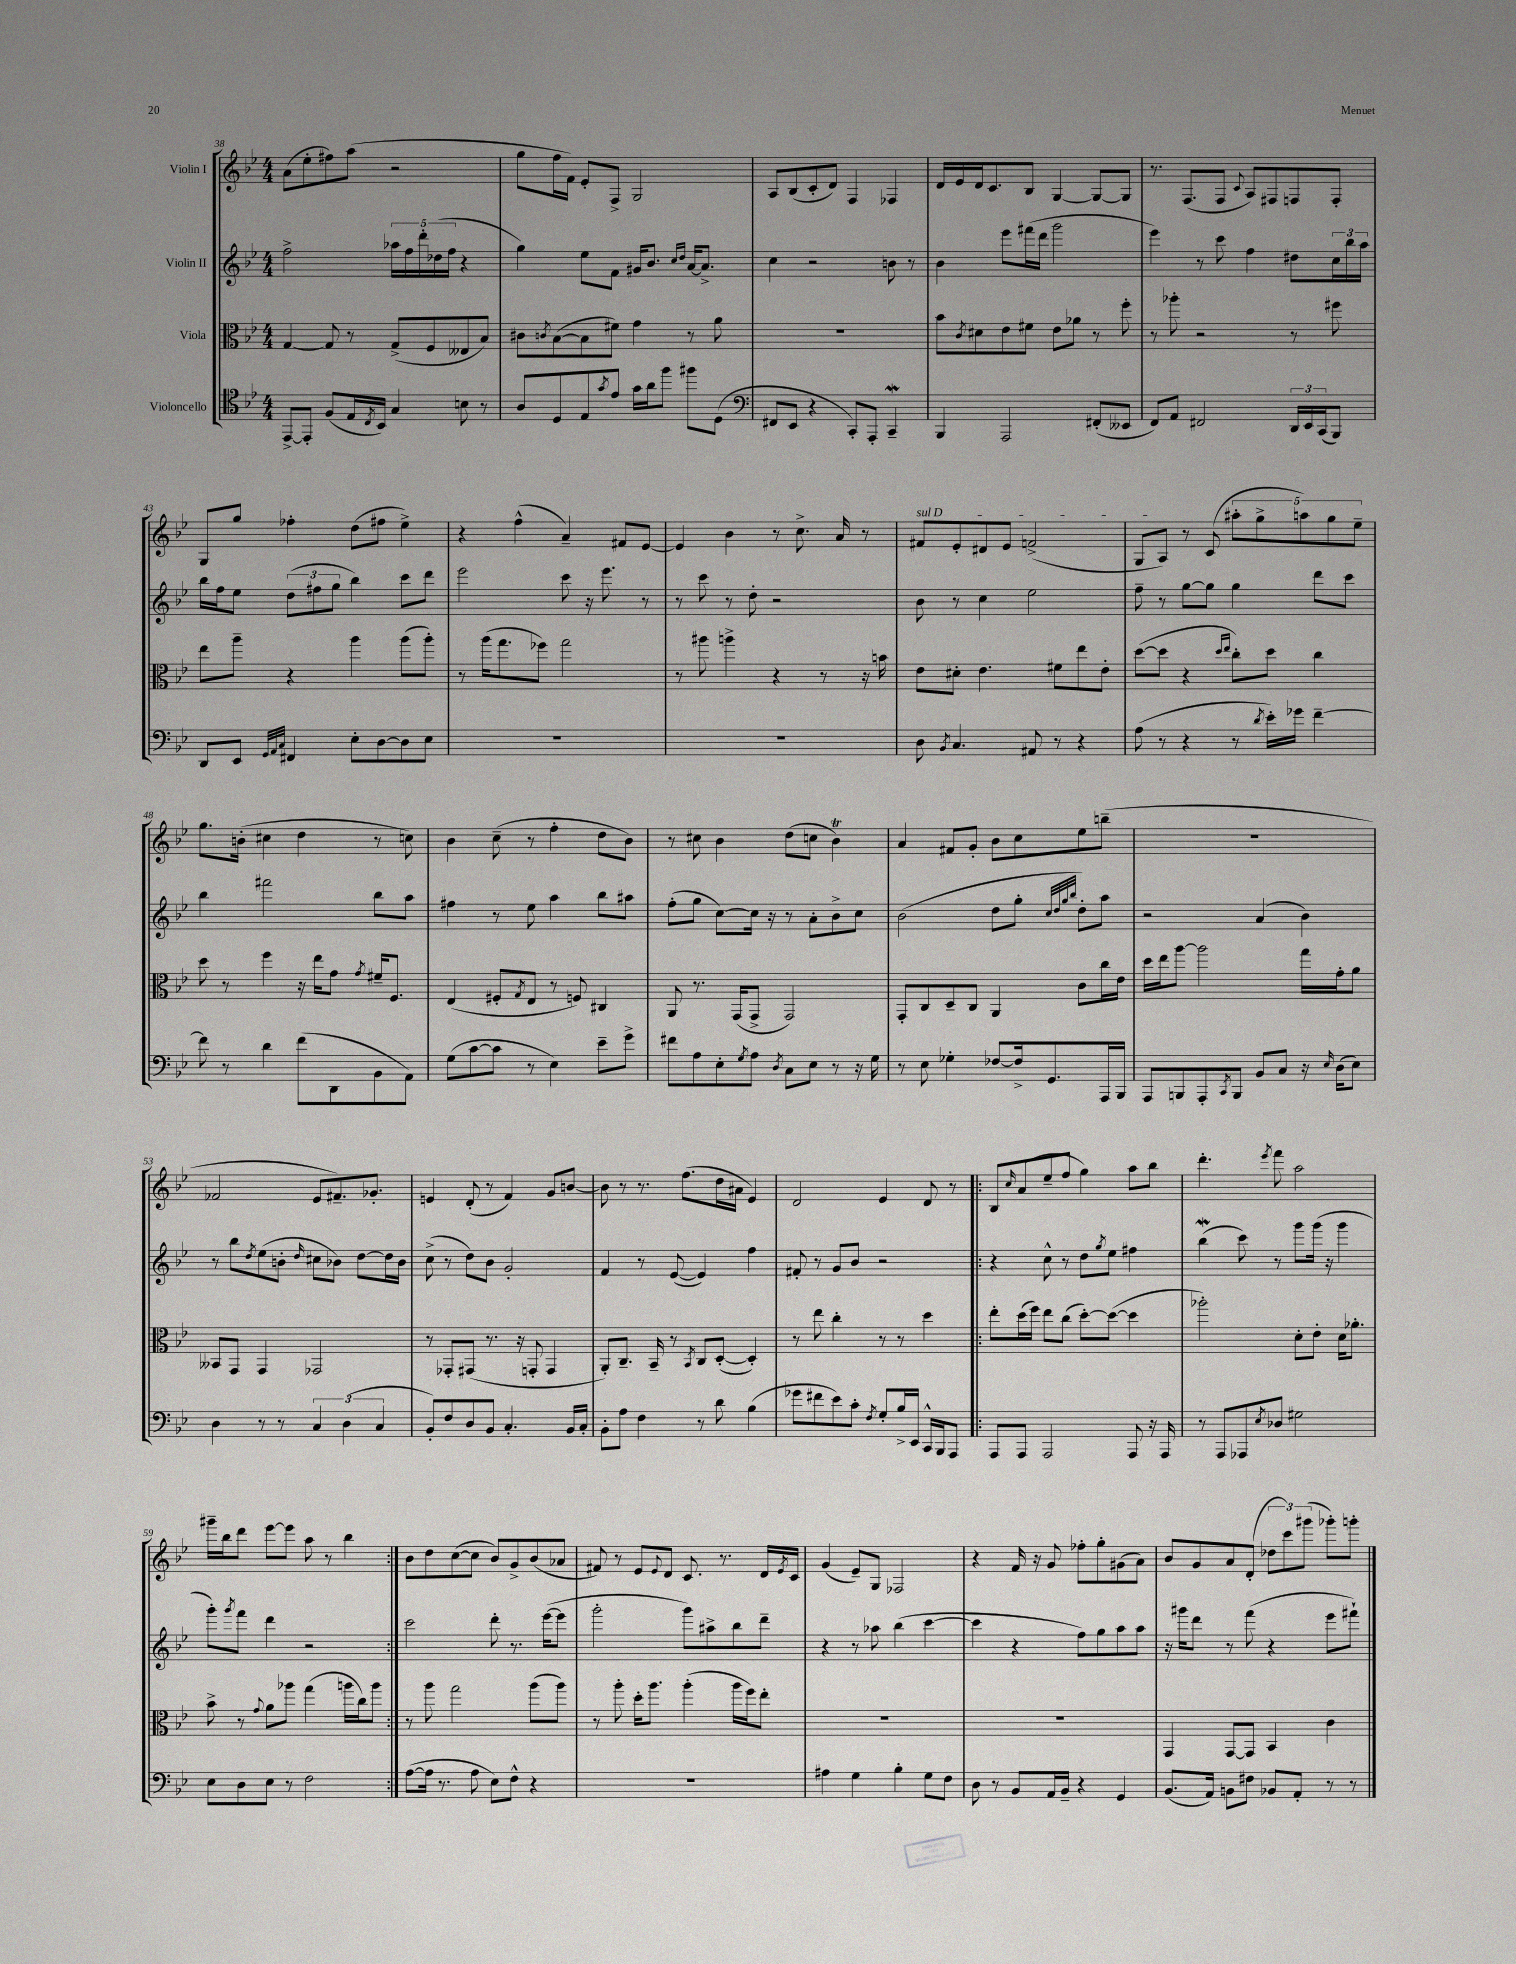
<<
\new StaffGroup <<
\new Staff = "s0" \with { instrumentName = "Violin I" } {
    \clef treble \key bes \major \numericTimeSignature \time 4/4
    a'8( ees''8-. fis''8) a''8( r2 |
    g''8 f''16 f'16) ees'8-. f8-> g2 |
    a8 bes8( c'8-. d'8) f4 fes4 |
    d'16 ees'16 d'16 c'8. bes8 g4~ g8~ g8 |
    r8. f8.( f8 \appoggiatura { c'8 } a8) fis8 f8 f8-. |
    g8 g''8 fes''4-. d''8( fis''8 ees''4->) |
    r4 f''4-^( a'4--) fis'8 ees'8~ |
    ees'4 bes'4 r8 c''8.-> a'16 r8 |
    \once \override TextSpanner.bound-details.left.text = \markup { \italic "sul D" } fis'8\startTextSpan ees'8-. dis'8 ees'8 f'2->( |
    g8 a8\stopTextSpan) r8 c'8( \tuplet 5/4 { ais''8-. g''8-> a''8) g''8 ees''8-- } |
    g''8. b'16-.( cis''4 d''4 r8 c''8) |
    bes'4 c''8--( r8 f''4-. d''8 bes'8) |
    r8 cis''8 bes'4 d''8( c''8 bes'4\trill) |
    a'4 fis'8 g'8-. bes'8 c''8 ees''8 b''8--( |
    R1 |
    fes'2 ees'8 fis'8.--) ges'8.-. |
    e'4 d'8-.( r8 f'4) g'8 b'8~ |
    b'8 r8 r8. f''8.( d''16 ais'16 ees'4) |
    d'2 ees'4 d'8 r8 |
    \repeat volta 2 { bes8 \grace { c''16 } a'8( ees''8-- f''8 g''4) a''8 bes''8 |
    d'''4.-. \acciaccatura { ees'''8 } f'''8 a''2 |
    gis'''16-- bes''16 d'''8 ees'''8~ ees'''8 a''8 r8 bes''4 | }
    bes'8 d''8 c''8~( c''8 bes'8) g'8-> bes'8( aes'8 |
    fis'8) r8 ees'8 \appoggiatura { ees'8 } d'8 c'8. r8. d'16 \acciaccatura { ees'8 } c'16 |
    g'4( ees'8--) g8 fes2 |
    r4 f'16 r16 g'8 fes''8-. g''8-. gis'8( a'8) |
    bes'8 g'8 a'8 d'8-.( \tuplet 3/2 { des''8 c'''8) gis'''8( } ges'''8-.) g'''8-. \bar "|." |
}
\new Staff = "s1" \with { instrumentName = "Violin II" } {
    \clef treble \key bes \major \numericTimeSignature \time 4/4
    f''2-> \tuplet 5/4 { aes''16 f''16 d'''16-. des''16( f''16 } r4 |
    g''4) ees''8 f'8 gis'16 bes'8. \grace { c''16 d''16 } a'16~ a'8.-> |
    c''4 r2 b'8 r8 |
    bes'4 ees'''8 fis'''16( d'''16 g'''2 |
    ees'''4) r8 c'''8 f''4 dis''8 \tuplet 3/2 { c''16 bes''16 a''16 } |
    bes''16 f''16 ees''8 \tuplet 3/2 { d''8( fis''8 g''8 } bes''4) c'''8 d'''8 |
    ees'''2 c'''8 r16 ees'''8. r8 |
    r8 c'''8 r8 d''8-. r2 |
    bes'8 r8 c''4 ees''2 |
    f''8-- r8 g''8~ g''8 g''4 d'''8 c'''8 |
    bes''4 fis'''2 bes''8 a''8 |
    fis''4 r8 ees''8 a''4 bes''8 ais''8 |
    f''8-.( g''8 c''8~) c''16 r16 r8 a'8-. bes'8-> c''8 |
    bes'2( d''8 g''8-. \grace { c''32 d''32 g''32 bes''32 } d''8-.) a''8 |
    r2 a'4( bes'4) |
    r8 bes''8 \acciaccatura { d''8 } ees''8( b'8-. \grace { d''16 } cis''8 bes'8) d''8~ d''16 bes'16 |
    c''8->( r8 d''8) bes'8 g'2-. |
    f'4 r8 ees'8~( ees'4) f''4 |
    fis'8-. r8 g'8 bes'8 r2 |
    \repeat volta 2 { r4 c''8-^ r8 d''8 \acciaccatura { g''8 } ees''8 fis''4 |
    bes''4\mordent( c'''8) r8 g'''8 g'''16( r16 g'''4 |
    g'''8-.) \acciaccatura { g'''8 } f'''8 d'''4 r2 | }
    c'''2 d'''8-. r8. ees'''16~( ees'''8 |
    g'''2-. g'''8) ais''8-> bes''8 d'''8-- |
    r4 r8 aes''8 bes''4( c'''4~ |
    c'''4 r4 f''8) g''8 a''8 a''8 |
    r16 gis'''16 d'''8 r8 f'''8( r4 ees'''8 fis'''8-!) \bar "|." |
}
\new Staff = "s2" \with { instrumentName = "Viola" } {
    \clef alto \key bes \major \numericTimeSignature \time 4/4
    g4~ g8 r8 g8->( f8 eeses8 bes8) |
    cis'8 \acciaccatura { c'8 } bes8~( bes8 fis'8) g'4 r8 a'8 |
    R1 |
    bes'8 \acciaccatura { c'8 } dis'8 ees'8 fis'8 ees'8 aes'8 r8 f''8-. |
    r8 aes''8-. r2 r8 fis''8 |
    ees''8 a''8-- r4 a''4 a''8( a''8-.) |
    r8 a''16( g''8. fes''8) g''2 |
    r8 ais''8 a''4-> r4 r8 r16 b'16 |
    ees'8 dis'8-. ees'4. fis'8 ees''8 ees'8-. |
    d''8~( d''8 r4 \grace { d''16 ees''16 } c''8-.) d''8 c''4 |
    d''8 r8 f''4 r16 ees''16 g'8 \acciaccatura { g'8 } fis'16-- f8. |
    ees4( fis8-. \acciaccatura { g8 } ees8 r8 f8) cis4 |
    a,8 r8. g,16( g,8-> g,2) |
    g,8-. c8 d8-- c8 a,4 c'8 c''16 ees'16 |
    d''16 ees''16 a''8~ a''2 g''16 g'16-. a'8 |
    beses,8 g,8 g,4 ges,2 |
    r8 ges,8-. gis,8( r8. r16 g,8-. g,4 |
    a,8-.) c8.-- bes,16-- r8 \acciaccatura { bes,8 } c8 d8~-.( d4-.) |
    r8 ees''8 c''4-. r8 r8 d''4 |
    \repeat volta 2 { ees''8-. d''16( f''16) ees''8 c''8( d''8~-.) d''8~( d''4 |
    aes''2-.) d'8-. ees'8-. d'16 aes'8.-. |
    bes'8-> r8 \appoggiatura { g'8 } a'8 aes''8 g''4( a''16 c''16) a''8 | }
    r8 a''8 g''2 a''8( a''8) |
    r8 a''8-. d''16-. a''8. a''4-.( a''16 f''16) ees''8-. |
    R1 |
    R1 |
    g,4 g,8~ g,8 bes,4 c'4 \bar "|." |
}
\new Staff = "s3" \with { instrumentName = "Violoncello" } {
    \clef tenor \key bes \major \numericTimeSignature \time 4/4
    ees,8~-> ees,8-. f8( ees16 \acciaccatura { c8 } bes,16) g4 b8 r8 |
    a8 d8 ees8 \acciaccatura { g'8 } ees'8 g'16 a'16 f''8 fis''8 d8( |
    \clef bass fis,8 ees,8 r4 c,8-.) a,,8-. c,4--\mordent |
    bes,,4 a,,2 fis,8-.( eeses,8 |
    f,8) a,8 fis,2 \tuplet 3/2 { d,16 ees,16 c,16( } bes,,8) |
    d,8 ees,8 \grace { g,32 a,32 c32 } fis,4 ees8-. d8~ d8 ees8 |
    R1 |
    R1 |
    d8 \acciaccatura { bes,8 } c4. ais,8 r8 r4 |
    a8( r8 r4 r8 \acciaccatura { d'8 } ees'16-.) ges'16 f'4~-- |
    f'8 r8 d'4 f'8( d,8 bes,8 a,8) |
    g8( c'8~ c'8 r8 ees4) ees'8-- g'8-> |
    fis'8 a8 ees8-. \acciaccatura { g8 } a8 \acciaccatura { d8 } c8 ees8 r8 r16 g16 |
    r8 ees8 ges4-. fes8~ fes16-> g,8. a,,16 bes,,16 |
    a,,8 b,,8 a,,8-. \acciaccatura { c,8 } b,,8 bes,8 c8 r16 \grace { ees16 } d16( ees8) |
    d4 r8 r8 \tuplet 3/2 { c4 d4( c4 } |
    bes,8-.) f8 d8 bes,8 c4.-. bes,16 c16-. |
    bes,8-. a8 f4 r8 d'8 bes4( |
    ges'8 fis'8 ees'8) c'8-. \acciaccatura { f8 } g8-. bes16-> ees,16 c,16-^ bes,,16 a,,8 |
    \repeat volta 2 { a,,8 a,,8 a,,2 a,,8 r16 a,,16 |
    r8 a,,8 aes,,8 \acciaccatura { ees8 } des8 gis2 |
    ees8 d8 ees8 r8 f2 | }
    a8~( a16 r8. a8 ees8) f8-^ r4 |
    R1 |
    ais4 g4 bes4-. g8 f8 |
    d8 r8 bes,8 a,16 bes,16-- r4 g,4 |
    bes,8.( a,16) b,8 fis8 bes,8 a,8-. r8 r8 \bar "|." |
}
>>
>>
\layout { \context { \Score currentBarNumber = #38 } }
